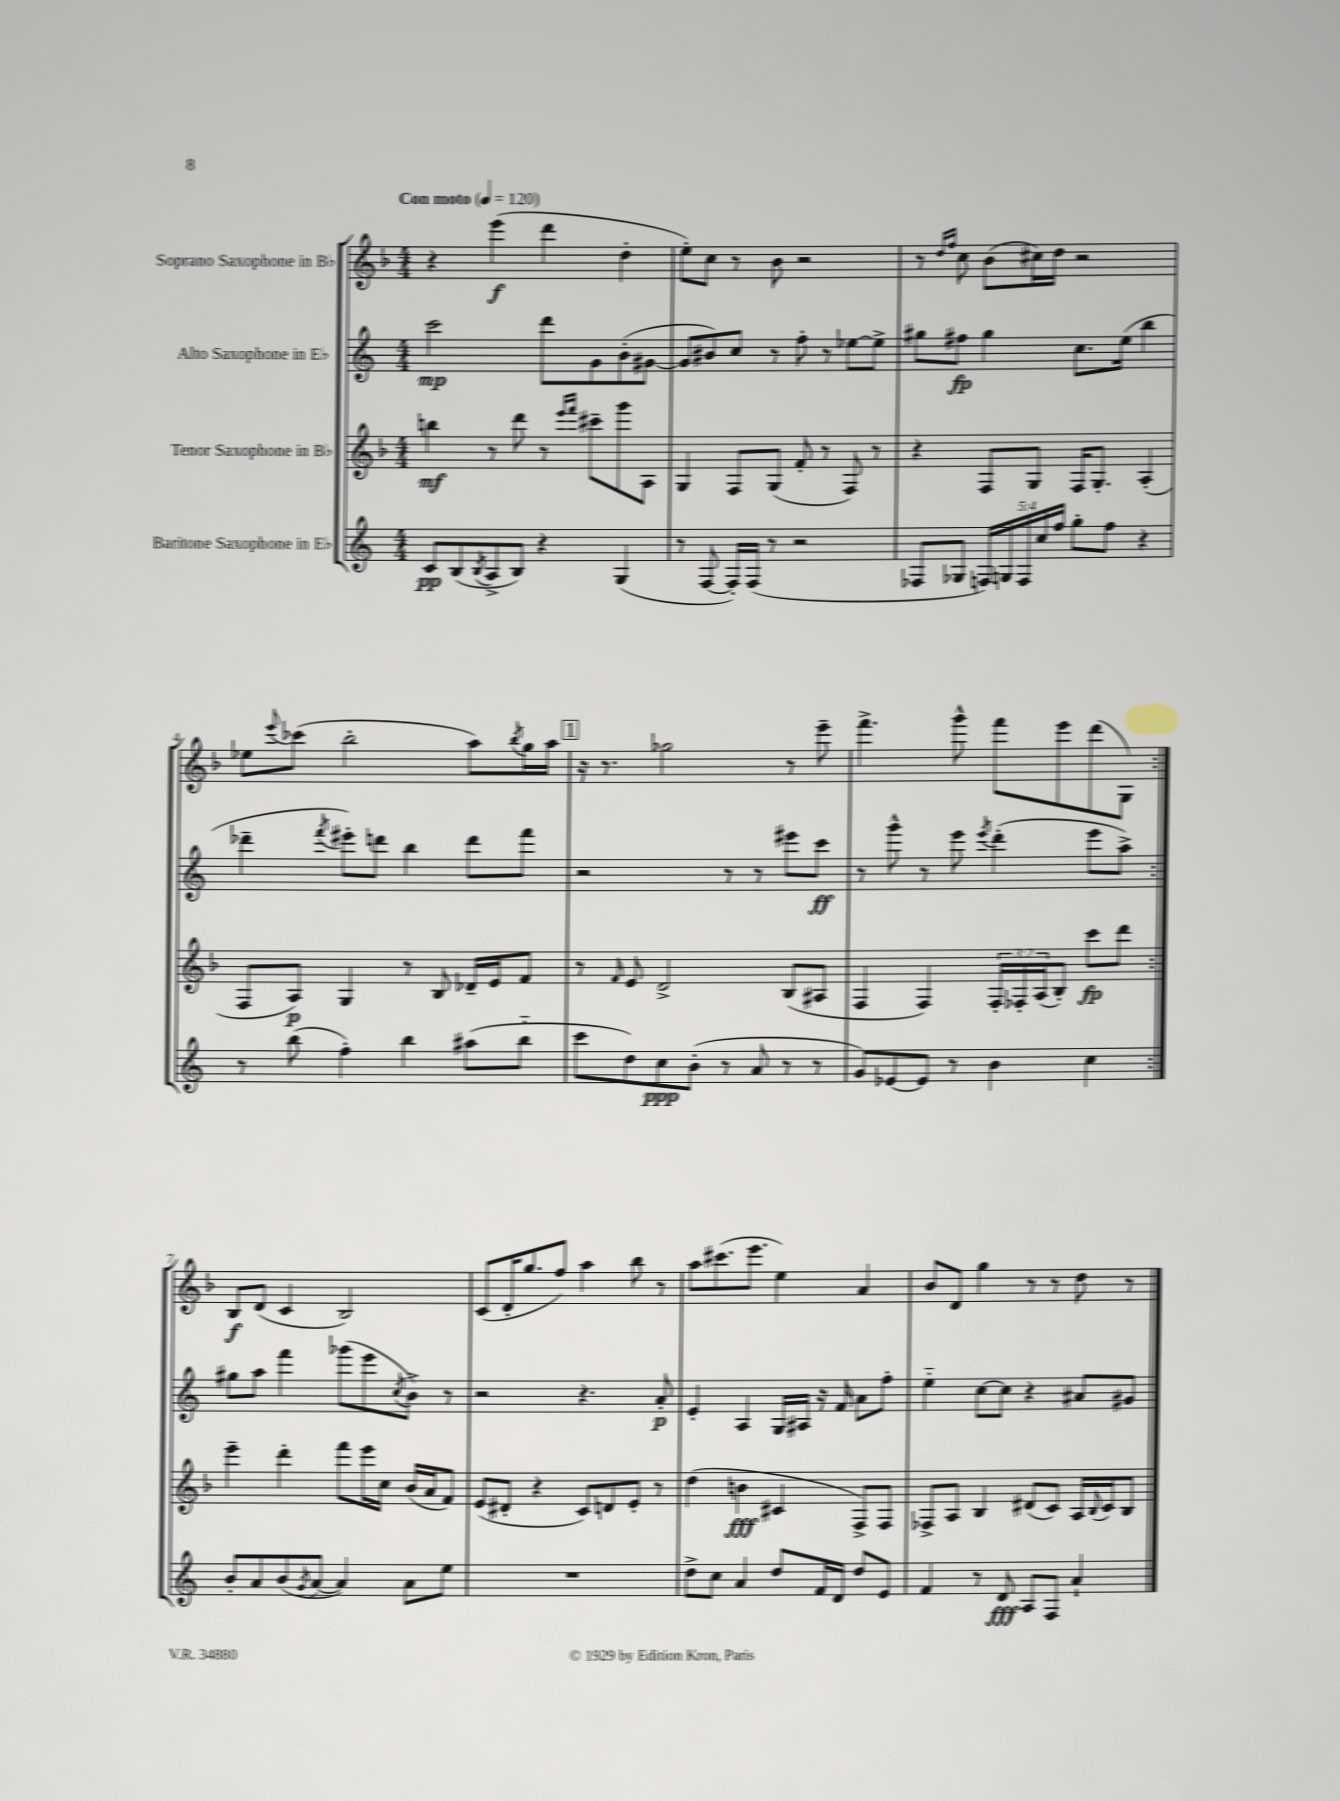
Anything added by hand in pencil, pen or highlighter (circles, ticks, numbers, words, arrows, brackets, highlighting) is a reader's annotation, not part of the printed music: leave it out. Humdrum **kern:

**kern	**kern	**kern	**kern
*staff4	*staff3	*staff2	*staff1
*clefG2	*clefG2	*clefG2	*clefG2
*k[]	*k[b-]	*k[]	*k[b-]
*M4/4	*M4/4	*M4/4	*M4/4
*MM120	*MM120	*MM120	*MM120
8c/L	4bb\	2ccc\	4r
(8B/	.	.	.
8qB/	.	.	.
8A^/	8r	.	(4eee\
8B/J)	8ddd\	.	.
4r	8r	8ddd\L	4ddd\
.	16qqeee/LL	.	.
.	16qqfff/JJ	.	.
.	8ccc#~\L	8g\	.
(4G/	8ggg\	(8b'\	4dd'\
.	8A\J	[8g#\J	.
=	=	=	=
8r	4G/	8g#/]L	8ee'\L)
[8F/	.	8b#/)	8cc\J
16F'/]LL)	8F/L	8cc/J	8r
(16F/JJ	.	.	.
8r	(8G/J	8r	8b-\
2r	8f'/	8ff'\	2r
.	8r	8r	.
.	8F/)	[8ee-\L	.
.	8r	8ee-^\]J	.
=	=	=	=
8F-/L	4r	8gg#\L	8r
.	.	.	16qqdd/LL
.	.	.	16qqff/JJ
8G-/J	.	8ff#\J	8cc\
20F/LL)	8F/L	4gg#\	(8b-\L
20G/	.	.	.
20F/	.	.	.
.	8G/J	.	16cc#\L)
20cc/	.	.	.
.	.	.	16dd\JJ
20ff/JJ	.	.	.
8gg'\L	16F/LK	8.cc\L	2r
.	8.G'/J	.	.
8ff\J	.	.	.
.	.	(16ee\Jk	.
4r	(4A'/	4bb\	.
=	=	=	=
8r	8F/L	4ddd-~\	8ee-\L
.	.	.	8qqeee/
(8bb\	8A/J)	.	(8ccc-\J
.	.	8qfff/	.
4ff'\)	4G/	8eee#'\L)	2bb-'\
.	.	8ddd\J	.
4bb\	8r	4bb\	.
.	8B-/	.	.
(8aa#\L	16d-~/LL	8ddd\L	8aa\L)
.	16e/J	.	.
.	.	.	8qbb-/
8bb'~\J	8f/J	8fff\J	16gg\L
.	.	.	16aa\JJ
=	=	=	=
8ccc\L	8r	2r	16r
.	.	.	8.r
.	16qqf/	.	.
8dd\)	8e/	.	.
8cc\	2d^/	.	2gg-\
(8b'\J	.	.	.
8r	.	8r	.
8a/	.	8r	.
8r	(8B-/L	8eee#\L	8r
8r	8A#/J	8ccc\J	8eee~\
=	=	=	=
8g/L)	4F/	8r	4.fff^\
[8e-/	.	8ggg^^\	.
8e-/]J	4F/)	8r	.
8r	.	8eee\	8ggg^^\
.	.	8qeee/	.
4b\	24F'/LL	(4ddd'\	8fff\L
.	24F-'/	.	.
.	(24A/J	.	.
.	8B-'/J)	.	8eee\
4cc\	8ccc\L	8eee\L	(8ddd\
.	8ddd\J	8aa^\J)	8G\J)
=:|!	=:|!	=:|!	=:|!
8b'/L	4eee~\	8gg#\L	8B-/L
8a/	.	8aa\J	(8d/J
(8b/	4ddd'\	4fff\	4c/
8qg/	.	.	.
[8a/J	.	.	.
4a/])	8fff\L	(8ggg-\L	2B-/)
.	16eee\L	8eee\	.
.	16cc\JJ	.	.
.	.	8qcc/	.
8a\L	(16b-/LL	8b^\J)	.
.	16a/J	.	.
8ee\J	8f/J)	8r	.
=	=	=	=
1r	(8e/L	2r	(8c/L
.	8d#'/J	.	16d'/K
.	.	.	8.gg/
.	4r	.	.
.	.	.	8ff/J)
.	8c/L)	4.r	4aa\
.	8d/	.	.
.	8e'/J	.	8bb-\
.	8r	8a'/	8r
=	=	=	=
8dd^\L	(4dd\	4e'/	8aa\L
8cc\J	.	.	(8.ccc#\
4a/	4b\	4A/	.
.	.	.	8.eee\J
8dd/L	4c#/	16G/LL	4ee\)
.	.	16A#/JJ	.
16f/L	.	16r	.
16d/JJ	.	16f/	.
8dd/L	8F^/L)	8a\L	4a/
8e/J	8F/J	8ff'\J	.
=	=	=	=
4f/	8F-^/L	4ee'~\	8b-/L
.	8A/J	.	8d/J
8r	4B-/	[8cc\L	4gg\
8d/	.	8cc\]J	.
8A/L	(8d#/L	4r	8r
8F/J	8c/J)	.	8r
4a`/	16A/LL	8a#/L	8dd\
.	8qqB-/	.	.
.	16c/J	.	.
.	8B-/J	8g#/J	8r
==	==	==	==
*-	*-	*-	*-
